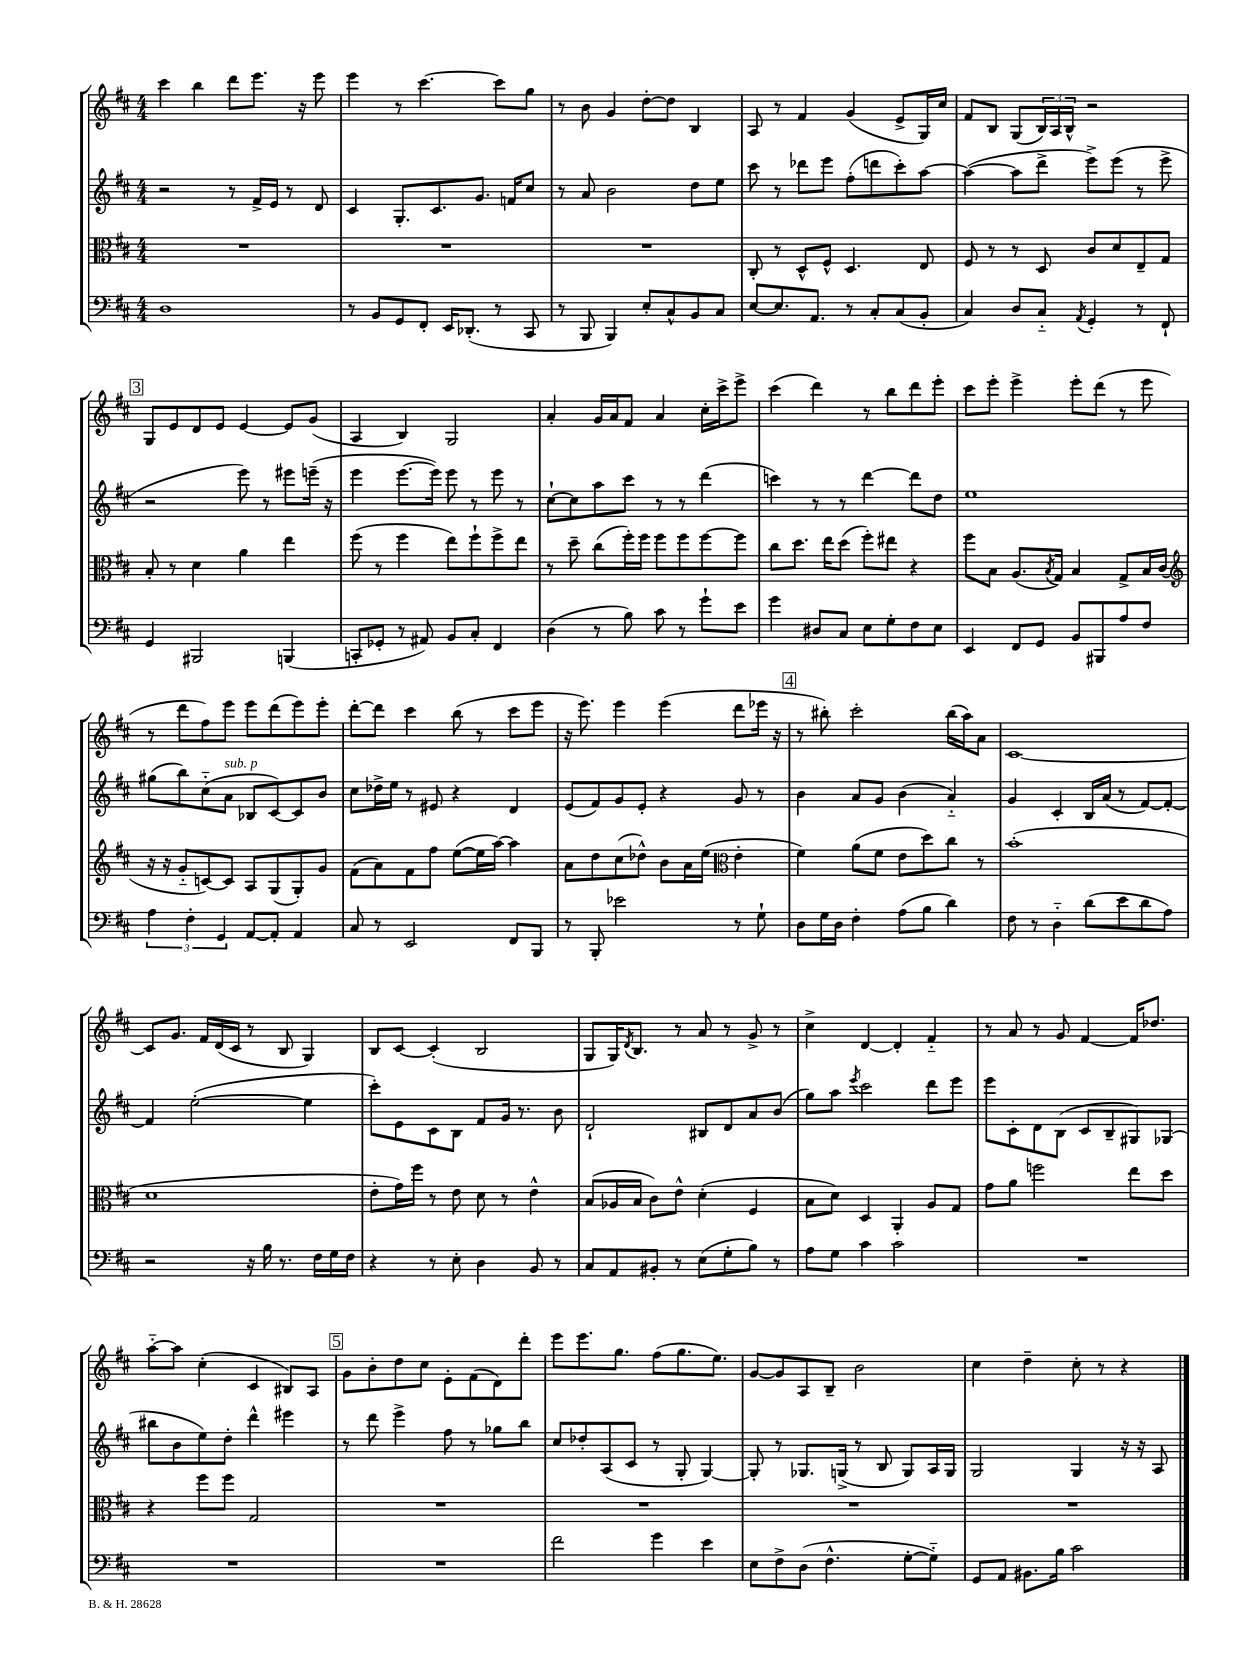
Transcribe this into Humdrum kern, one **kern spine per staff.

**kern	**kern	**kern	**kern
*staff4	*staff3	*staff2	*staff1
*clefF4	*clefC3	*clefG2	*clefG2
*k[f#c#]	*k[f#c#]	*k[f#c#]	*k[f#c#]
*M4/4	*M4/4	*M4/4	*M4/4
1D	1r	2r	4ccc#
.	.	.	4bb
.	.	8r	8ddd
.	.	16f#^	8.eee
.	.	16e	.
.	.	8r	.
.	.	.	16r
.	.	8d	8eee
=	=	=	=
8r	1r	4c#	4eee
8BB	.	.	.
8GG	.	8.G'	8r
8FF#'	.	.	[4.ccc#
.	.	8.c#	.
16EE	.	.	.
(8.DD-'	.	.	.
.	.	8.g	.
8r	.	.	8ccc#]
.	.	16f	.
8CC#	.	8cc#	8gg
=	=	=	=
8r	1r	8r	8r
8BBB	.	8a	8b
4BBB)	.	2b	4g
8E'	.	.	[8dd'
8C#^^	.	.	8dd]
8BB	.	8dd	4B
8C#	.	8ee	.
=	=	=	=
[8E	8C#'	8ccc#	8A
8.E]	8r	8r	8r
.	8D^^	8ddd-	4f#
8.AA	.	.	.
.	8F#^^	8eee	.
8r	4.D	(8ff#'	(4g
8C#'	.	8ddd	.
(8C#	.	8ccc#')	8e^
8BB'	8E	[8aa	16G)
.	.	.	16cc#
=	=	=	=
4C#)	8F#	(4aa_	8f#
.	8r	.	8B
8D	8r	8aa]	(8G
8C#'~	8D	8ddd^	24B)
.	.	.	24A
.	.	.	24B^^
8qAA	.	.	.
4GG'	8c#	8eee^)	2r
.	8d	(8eee	.
8r	8E~	8r	.
8FF#`	8G	8eee^	.
=	=	=	=
4GG	8B'	2r	8G
.	8r	.	8e
2BBB#	4d	.	8d
.	.	.	8e
.	4a	8eee)	[4e
.	.	8r	.
(4BBB	4ee	8eee#	8e]
.	.	(16eee~	(8g
.	.	16r	.
=	=	=	=
8CC'	(8ff#	4eee	4A
8GG-'	8r	.	.
8r	4ff#	[8.eee	4B)
8AA#)	.	.	.
.	.	16eee])	.
8BB	8ee)	8eee	2G
8C#'	8ff#`	8r	.
4FF#	8ff#^	8eee	.
.	8ee	8r	.
=	=	=	=
(4D	8r	[8cc#`	4a'
.	8dd~	8cc#]	.
8r	(8cc#	8aa	16g
.	.	.	16a
8B)	16ff#')	8ccc#	8f#
.	16ff#	.	.
8c#	8ff#	8r	4a
8r	8ff#	8r	.
8g`	[8ff#	(4ddd	16cc#'
.	.	.	16ccc#^
8e	8ff#]	.	8eee^
=	=	=	=
4g	8cc#	4ccc)	(4ccc#
.	8.dd	.	.
8D#	.	8r	4ddd)
.	16ee	.	.
8C#	(8dd	8r	.
8E	8ff#')	[4ddd	8r
8G'	8ee#	.	8bb
8F#	4r	8ddd]	8ddd
8E	.	8dd	8eee'
=	=	=	=
4EE	8ff#	1ee	8ccc#
.	8B	.	8eee'
8FF#	(8.A	.	4eee^
8GG	.	.	.
.	8qB	.	.
.	16G)	.	.
8BB	4B	.	8eee'
8BBB#	.	.	(8ddd
8A	8G^	.	8r
8F#	16B	.	8eee
.	(16c#	.	.
=	=	=	=
*	*clefG2	*	*
6A	16r	(8gg#	8r
.	16r	.	.
.	8g'~	8bb)	8ddd
6F#'	.	.	.
.	[8c)	(8cc#'~	8ff#)
6GG	.	.	.
.	8c]	8a	8eee
[8AA	8A	8B-	8eee
8AA']	(8G	[8c#)	(8ddd
4AA	8G')	8c#]	8eee)
.	8g	8b	8eee'
=	=	=	=
8C#	(8f#	8cc#	[8ddd'
8r	8a)	16dd-^	8ddd]
.	.	16ee	.
2EE	8f#	8r	4ccc#
.	8ff#	8e#	.
.	([8ee	4r	(8bb
.	16ee]	.	8r
.	[16aa)	.	.
8FF#	4aa]	4d	8ccc#
8BBB	.	.	8eee
=	=	=	=
8r	8a	(8e	16r
.	.	.	8.eee)
8BBB'	8dd	8f#)	.
2e-	(8cc#	8g	4eee
.	8dd-^^)	8e'	.
.	8b	4r	(4eee
.	16a	.	.
.	(16ee	.	.
*	*clefC3	*	*
8r	4e'	8g	8ddd
8G`	.	8r	16eee-
.	.	.	16r
=	=	=	=
8D	4f#)	4b	8r
16G	.	.	8bb#')
16D	.	.	.
4F#'	(8a	8a	2ccc#'
.	8f#	8g	.
(8A	8e	(4b	.
8B	8dd)	.	.
4d)	8cc#	4a'~)	(16bb#
.	.	.	16aa)
.	8r	.	8a
=	=	=	=
8F#	(1b'	4g	[1c#
8r	.	.	.
4D'~	.	4c#'	.
(8d	.	16B	.
.	.	(16a	.
8e	.	8r	.
8d	.	[8f#)	.
8A)	.	8f#'_	.
=	=	=	=
2r	1d	4f#]	8c#]
.	.	.	8.g
.	.	([2ee'	.
.	.	.	16f#
.	.	.	(16d
.	.	.	16c#
16r	.	.	8r
16B	.	.	.
8.r	.	.	8B
.	.	4ee]	4G)
16F#	.	.	.
16G	.	.	.
16F#	.	.	.
=	=	=	=
4r	8e'	8ccc#')	8B
.	16g)	8e	[8c#
.	16ff#	.	.
8r	8r	8c#	(4c#']
8E'	8e	8B	.
4D	8d	8f#	2B
.	8r	16g	.
.	.	8.r	.
8BB	4e^^	.	.
8r	.	8b	.
=	=	=	=
8C#	(8B	2d`	8G
8AA	16A-	.	16G)
.	.	.	8qd
.	16B	.	8.B
8BB#'	8c#)	.	.
8r	8e^^	.	8r
(8E	(4d'	8B#	8a
8G'	.	8d	8r
8B)	4F#	8a	8g^
8r	.	(8b	8r
=	=	=	=
8A	8B	8gg)	4cc#^
8G	8d)	8aa	.
.	.	8qeee	.
4c#	4D	2ccc#	[4d
2c#	4AA'	.	4d']
.	8A	8ddd	4f#'~
.	8G	8eee	.
=	=	=	=
1r	8g	8eee	8r
.	8a	8c#'	8a
.	2ff	8d	8r
.	.	(8B	8g
.	.	8c#	[4f#
.	.	8B~	.
.	8ee	8G#)	16f#]
.	.	.	8.dd-
.	8dd	(8G-	.
=	=	=	=
1r	4r	8bb#	[8aa'~
.	.	8b	8aa]
.	8ff#	8ee)	(4cc#'
.	8ff#	8dd'	.
.	2G	4ddd^^	4c#
.	.	4eee#	8B#)
.	.	.	8A
=	=	=	=
1r	1r	8r	8g
.	.	8ddd	8b'
.	.	4eee^	8dd
.	.	.	8cc#
.	.	8ff#	8e'
.	.	8r	(8f#
.	.	8gg-	8d)
.	.	8bb	8ddd'
=	=	=	=
2f#	1r	8cc#	8eee
.	.	8dd-'	8.eee
.	.	(8A	.
.	.	.	8.gg
.	.	8c#	.
4g	.	8r	(8ff#
.	.	8G'	8.gg
4e	.	[4G)	.
.	.	.	8.ee)
=	=	=	=
8E	1r	8G']	[8g
8F#^	.	8r	8g]
(8D	.	8.G-	8A
4.F#^^	.	.	8B~
.	.	(16G^	.
.	.	8r	2b
.	.	8B	.
[8G'	.	8G)	.
8G'~])	.	16A	.
.	.	16G	.
=	=	=	=
8GG	1r	2G	4cc#
8AA	.	.	.
8.BB#	.	.	4dd~
16B	.	.	.
2c#	.	4G	8cc#'
.	.	.	8r
.	.	16r	4r
.	.	16r	.
.	.	8A	.
==	==	==	==
*-	*-	*-	*-
